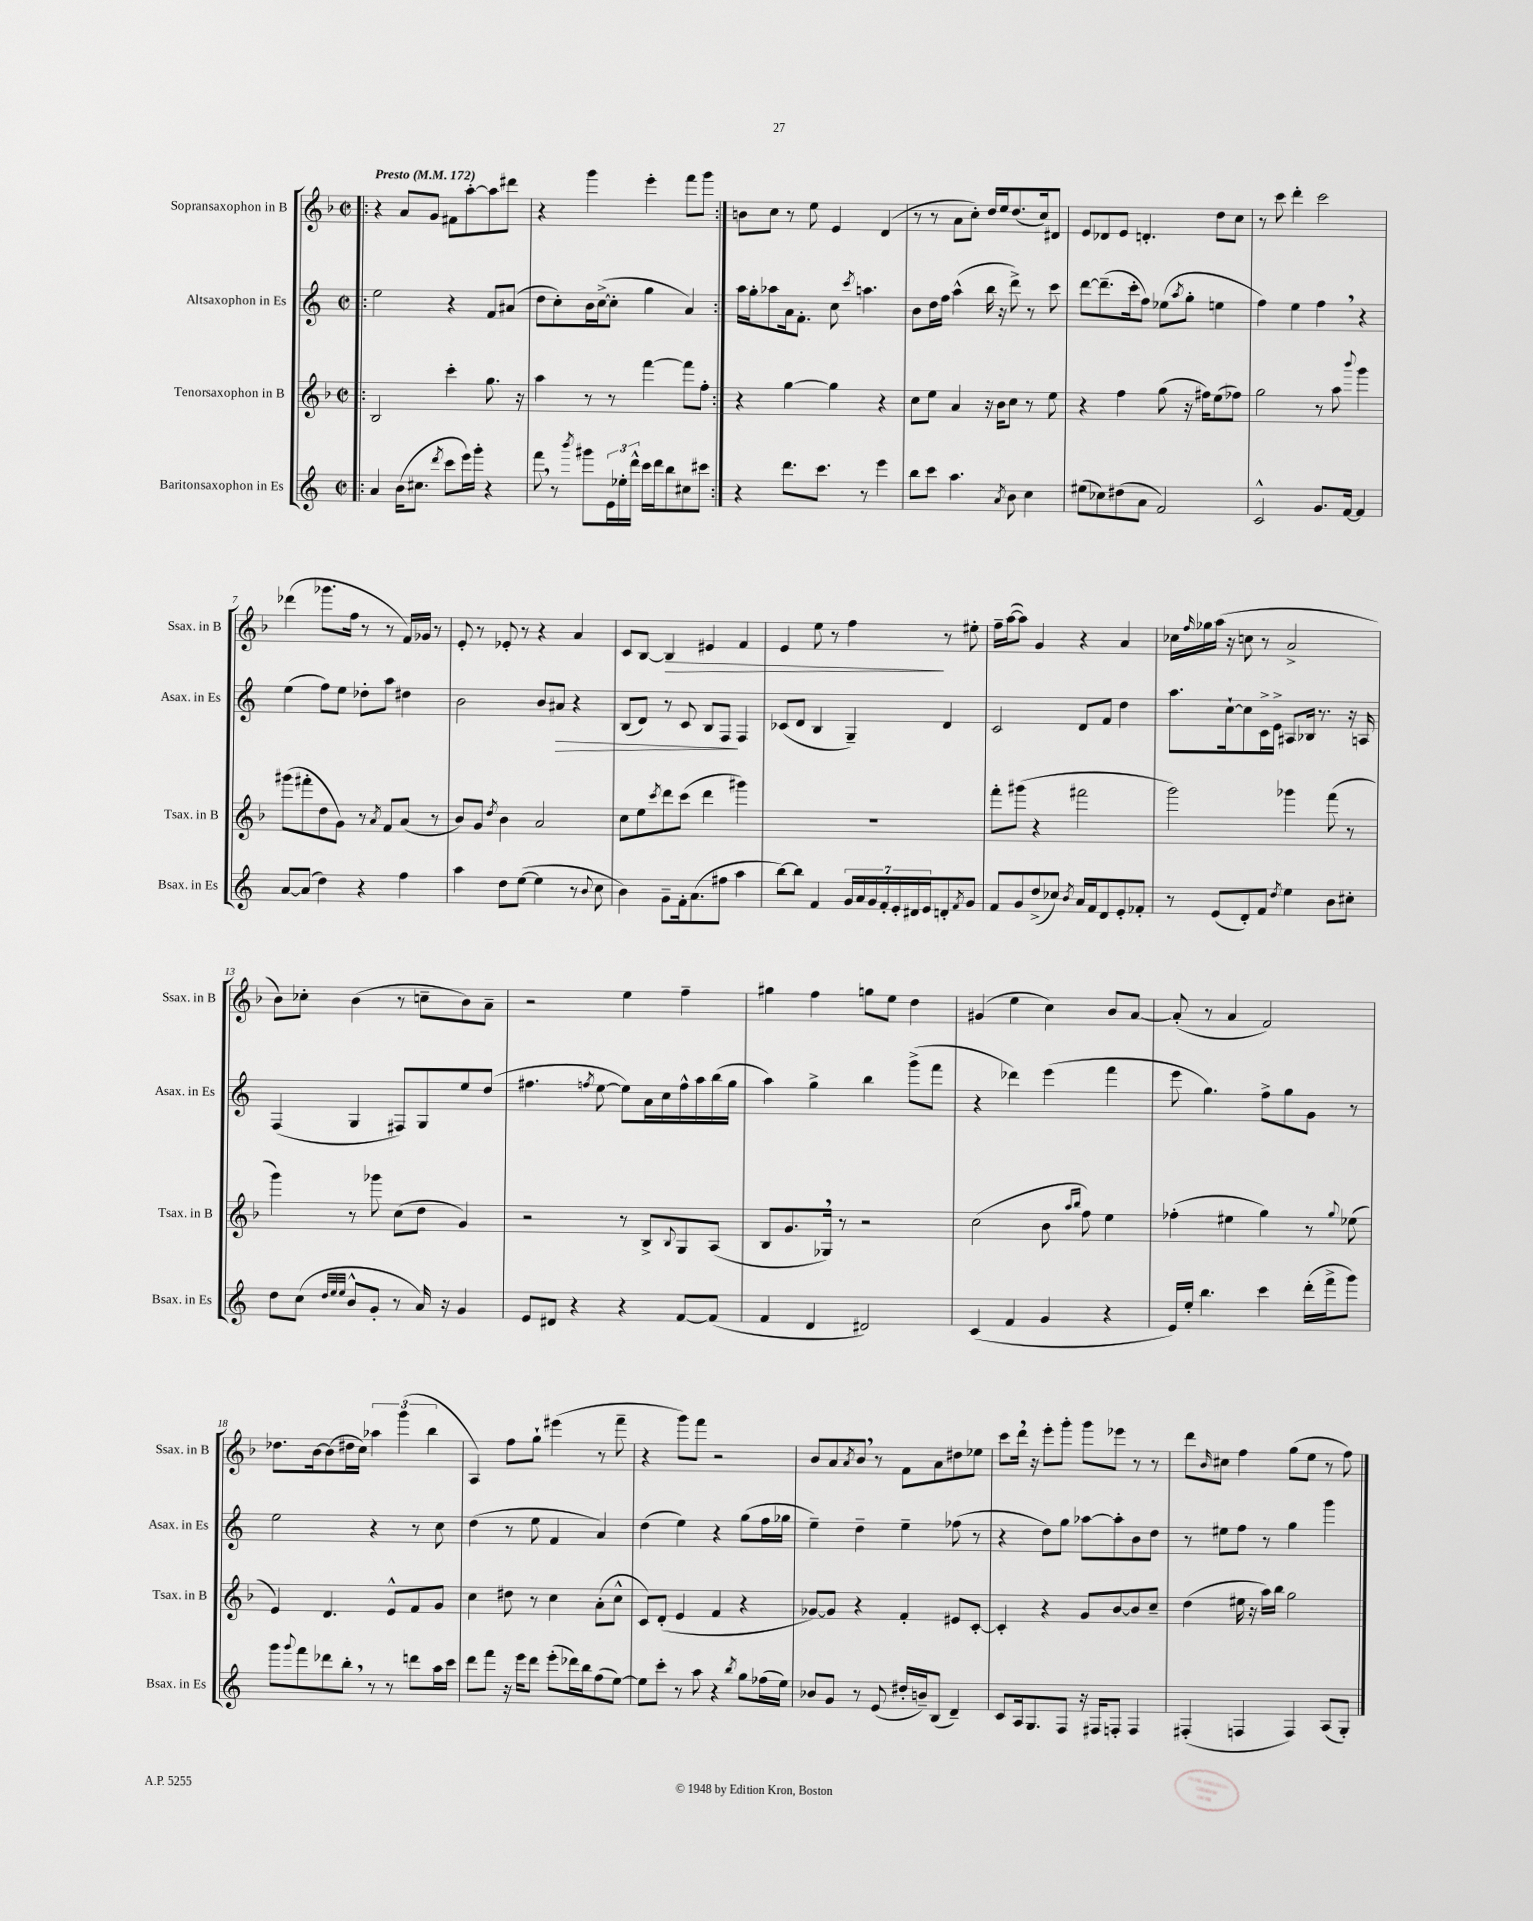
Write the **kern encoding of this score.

**kern	**kern	**kern	**kern
*staff4	*staff3	*staff2	*staff1
*clefG2	*clefG2	*clefG2	*clefG2
*k[]	*k[b-]	*k[]	*k[b-]
*M2/2	*M2/2	*M2/2	*M2/2
*met(c|)	*met(c|)	*met(c|)	*met(c|)
*MM172	*MM172	*MM172	*MM172
=!|:	=!|:	=!|:	=!|:
4a	2B-	2ee	4r
(16b	.	.	8a
8.cc#	.	.	.
.	.	.	8g
8qddd	.	.	.
8ccc	4ccc'	4r	8f#
16eee)	.	.	[8aa'
16ggg'	.	.	.
4r	8.gg	8f	8aa]
.	.	(8a#	8ddd#
.	16r	.	.
=	=	=	=
8fff	4aa	8dd	4r
8r	.	8cc')	.
8qbbb	.	.	.
8ggg#	8r	16b	4ggg
.	.	([16cc^	.
24e	8r	8cc']	.
24ee-'	.	.	.
24ddd^^	.	.	.
16ccc	[4fff	4gg	4eee'
16ddd	.	.	.
8bb	.	.	.
8cc#	8fff]	4a)	8fff
8ccc#	8ff'	.	8ggg
=:|!	=:|!	=:|!	=:|!
4r	4r	16aa	8b
.	.	16gg'	.
.	.	8aa-	8cc
8.ddd	[4gg	16a	8r
.	.	8.f'	.
.	.	.	8ee
8.ccc	.	.	.
.	4gg]	8cc	4e
.	.	8qccc	.
8r	.	4.aa	.
4eee	4r	.	(4d
=	=	=	=
8bb	8cc	8b	8r
8ccc	8ee	16dd	8r
.	.	16ff	.
4.aa	4a	(4aa^^	8a
.	.	.	8cc')
.	16r	16bb	16dd
.	16b-	16r	16ee
8qa	.	.	.
8b	8cc	8ddd^)	(8.dd
4cc	8r	8r	.
.	.	.	16cc)
.	8ee	8ccc	8d#
=	=	=	=
(8ee#	4r	[8ddd	8e
8cc-)	.	(8.ddd~]	8d-
(8dd#	4ff	.	8e
.	.	16ccc'	.
8a	.	8ff)	4.d'
2f)	(8gg	(8ee-	.
.	.	8qaa	.
.	16r	8gg'	.
.	16ff#)	.	.
.	(8ee	4ee	8dd
.	8ff-)	.	8cc
=	=	=	=
2c^^	2gg	4ff)	8r
.	.	.	8ccc
.	.	4ee	4ddd'
8.g	8r	4ff	2ccc
.	8aa	.	.
[16f	.	.	.
.	8qqbbb-	.	.
4f]	4ggg	4r	.
=	=	=	=
[8a	(8ggg#	(4ee	(4ddd-
(8a]	8fff#'	.	.
4dd)	8dd	8ff)	8.ggg-
.	8g)	8ee	.
.	.	.	16ff
4r	8r	8dd-'	8r
.	8qa	.	.
.	8f	8aa	8r
4ff	(8a	4dd#	16f)
.	.	.	16g-
.	8r	.	8r
=	=	=	=
4aa	8b-)	2b	8e'
.	8g	.	8r
.	8qdd	.	.
8dd	4b-	.	8e-'
([8ee	.	.	8r
4ee]	2a	8b	4r
.	.	8a#	.
8r	.	4r	4a
8qqb	.	.	.
8cc	.	.	.
=	=	=	=
4b)	8cc	(8B	8c
.	8ee	8d)	[8B-
.	8qccc	.	.
8g~	8ddd	8r	4B-]
16f'	(8ccc	8c	.
(8.a	.	.	.
.	4ddd	8B	4e#
8ff#	.	8F	.
4aa	4ggg#)	4F	4f
=	=	=	=
[8bb)	1r	(8c-	4e
8bb]	.	8d	.
4f	.	4B	8ee
.	.	.	8r
28g	.	4G~)	4ff
28a	.	.	.
28g	.	.	.
28f'	.	.	.
28e'	.	.	.
28d#	.	.	.
28e	.	.	.
8d'	.	4d	8r
8qf	.	.	.
8g	.	.	8ee#'
=	=	=	=
8f	8fff'	2c	16ff~
.	.	.	([16aa
8g	(8ggg#	.	8aa])
(8dd^	4r	.	4g
8cc-)	.	.	.
8qb	.	.	.
16a	2fff#	8d	4r
16f	.	.	.
8d	.	8f	.
8e'	.	4dd	4a
8f-'	.	.	.
=	=	=	=
8r	2ggg)	8.aa	16cc-
.	.	.	16qqff
.	.	.	16gg-
(8e	.	.	(16aa
.	.	[16cc`	16r
8d')	.	8cc]	8cc
8f	.	16c^	8r
.	.	16e^	.
8qdd	.	.	.
4ee	4ggg-	8A#	2a^
.	.	16B-	.
.	.	8.r	.
8b	(8fff	.	.
8cc#'	8r	16r	.
.	.	16A	.
=	=	=	=
8dd	4ggg)	(4F	8b-)
(8cc	.	.	8cc-'
32qqdd	.	.	.
32qqee	.	.	.
32qqee	.	.	.
8b^^	8r	4G	(4b-
8g'	8ggg-	.	.
8r	(8cc	8F#)	8r
16a)	8dd	8G	8cc~
16r	.	.	.
4g	4g)	8ee	8b-)
.	.	(8dd	8a~
=	=	=	=
8e	2r	4.ff#	2r
8d#	.	.	.
4r	.	.	.
.	.	8qff	.
.	.	[8ee	.
4r	8r	8ee])	4ee
.	8B-^	16a	.
.	.	16cc	.
.	8qqB-	.	.
[8f	8G	16ff^^	4ff~
.	.	16aa	.
(8f]	(8A	(16bb	.
.	.	16gg	.
=	=	=	=
4f	8B-	4aa)	4gg#
.	8.g	.	.
4d	.	4gg^	4ff
.	16G-)	.	.
.	8r	.	.
2d#)	2r	4bb	8gg
.	.	.	8ee
.	.	(8ggg^	4dd
.	.	8fff	.
=	=	=	=
(4c	(2cc	4r	(4g#
4f	.	4ddd-)	4ee
4g	8b-	(4eee	4cc)
.	16qqaa	.	.
.	16qqbb-	.	.
.	8ff)	.	.
4r	4ee	4fff	8b-
.	.	.	[8a
=	=	=	=
16e)	(4ff-'	8eee	(8a']
16ee'	.	.	.
4.bb	.	4.gg)	8r
.	4ee#	.	4a
4ccc	4gg)	8ff^	2f)
.	.	8gg	.
(16ddd'	8r	8g	.
16fff^	.	.	.
.	8qqgg	.	.
8ggg)	(8ee-	8r	.
=	=	=	=
8ggg	4e)	2ee	8.dd-
8qqggg	.	.	.
8fff	.	.	.
.	.	.	[16b-
8ddd-	4.d	.	(8b-]
8bb'	.	.	16dd#
.	.	.	16cc)
8r	.	4r	6aa-
8r	8e^^	.	.
.	.	.	(6ggg
8ddd	8f	8r	.
.	.	.	6bb-
16aa	8g	8cc	.
16ccc	.	.	.
=	=	=	=
8ddd	4cc	(4dd	4A)
8fff	.	.	.
16r	8dd#	8r	8ff
16eee	.	.	.
8ddd	8r	8ee	8gg`
(8eee'	4cc	4f	(4eee#
16ddd-)	.	.	.
16bb	.	.	.
(8ff	(8a'	4a)	8r
[8ee)	8cc^^	.	8fff~
=	=	=	=
8ee]	8c)	(4dd	4r
8ccc'	(8d'	.	.
8r	4e	4ee)	8ggg)
8aa	.	.	8fff
4r	4f	4r	2r
8qbb	.	.	.
8gg	4r	(8gg	.
(16ff-	.	16ff	.
16ee)	.	16gg-	.
=	=	=	=
8b-	[8g-)	4ee~)	8b-
8g	8g-]	.	8a
.	.	.	8qa
8r	4r	4dd~	8b-
(8e	.	.	8r
16dd#'	4f'	4ee~	8f
16b~)	.	.	.
(8B	.	.	8a
4d~)	8e#	(8ff-	8dd#
.	[8c'	8r	8ee-
=	=	=	=
8c	4c']	4r	8ccc
16A	.	.	16ddd
8.G	.	.	16r
.	4r	8dd)	8eee'
8F	.	8gg	8ggg'
16r	8g	[8aa-	8ggg
16F#	.	.	.
8F'	[8b-	8aa-']	8eee-
4F	8b-]	8b	8r
.	8cc~	8dd	8r
=	=	=	=
(4F#'	(4dd	8r	8ddd
.	.	.	16qqb-
.	.	8ee#	8cc#
4F	16ee#	8ff	4ff
.	16r	.	.
.	16aa)	8r	.
.	16bb-	.	.
4F)	2gg	4gg	(8gg
.	.	.	8ee
(8A	.	4ggg	8r
8G')	.	.	8ff)
==	==	==	==
*-	*-	*-	*-
